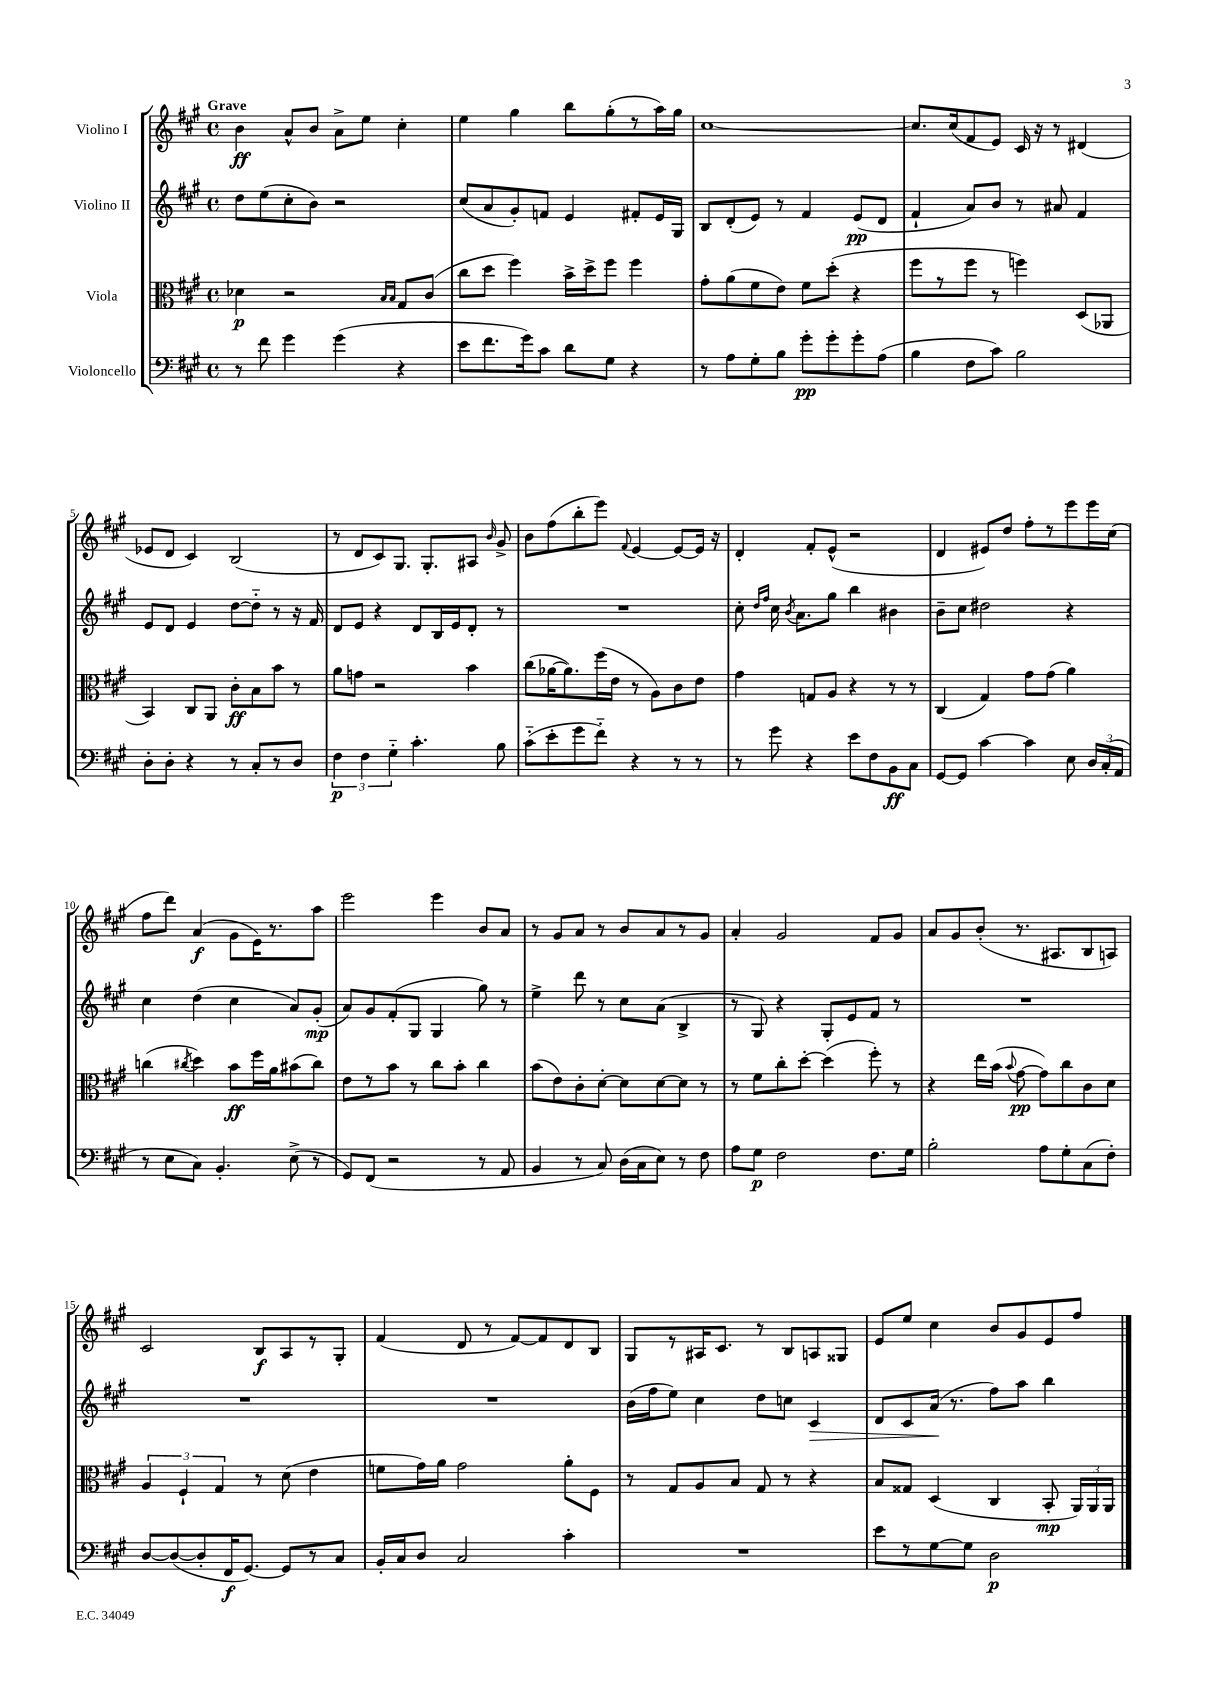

**kern	**dynam	**kern	**dynam	**kern	**dynam	**kern	**dynam
*part4	*part4	*part3	*part3	*part2	*part2	*part1	*part1
*staff4	*staff4	*staff3	*staff3	*staff2	*staff2	*staff1	*staff1
*I"Violoncello	*	*I"Viola	*	*I"Violino II	*	*I"Violino I	*
*clefF4	*	*clefC3	*	*clefG2	*	*clefG2	*
*k[f#c#g#]	*	*k[f#c#g#]	*	*k[f#c#g#]	*	*k[f#c#g#]	*
*M4/4	*	*M4/4	*	*M4/4	*	*M4/4	*
*met(c)	*	*met(c)	*	*met(c)	*	*met(c)	*
=1	=1	=1	=1	=1	=1	=1	=1
!	!	!	!	!	!	!LO:TX:a:B:t=Grave	!
8r	.	4d-X\	p	8dd\L	.	4b\	ff
8f#\	.	.	.	(8ee\	.	.	.
4g#\	.	2r	.	8cc#'\	.	8a^^/L	.
.	.	.	.	8b\J)	.	8b/J	.
(4g#\	.	.	.	2r	.	8a^\L	.
.	.	.	.	.	.	8ee\J	.
.	.	16qqB/LL	.	.	.	.	.
.	.	16qqB/JJ	.	.	.	.	.
4r	.	8G#/L	.	.	.	4cc#'\	.
.	.	(8c#/J	.	.	.	.	.
=2	=2	=2	=2	=2	=2	=2	=2
8e\L	.	8cc#\L	.	(8cc#/L	.	4ee\	.
8.f#\	.	8dd\J	.	8a/	.	.	.
.	.	4ff#\)	.	8g#'/)	.	4gg#\	.
16g#\k)	.	.	.	.	.	.	.
8c#\J	.	.	.	8fn/J	.	.	.
8d\L	.	16b^\LL	.	4e/	.	8bb\L	.
.	.	16dd^\J	.	.	.	.	.
8G#\J	.	8ff#\J	.	.	.	(8gg#'\	.
4r	.	4ff#\	.	8f#X'/L	.	8r	.
.	.	.	.	16e/L	.	16aa\L)	.
.	.	.	.	16G#/JJ	.	16gg#\JJ	.
=3	=3	=3	=3	=3	=3	=3	=3
8r	.	8g#'\L	.	8B/L	.	[1cc#	.
8A\L	.	(8a\	.	(8d'/	.	.	.
8G#'\	.	8f#\	.	8e/J)	.	.	.
8B\J	.	8e\J)	.	8r	.	.	.
8g#'\L	pp	8f#\L	.	4f#/	.	.	.
8g#'\	.	(8dd'\J	.	.	.	.	.
8g#'\	.	4r	.	(8e/L	pp	.	.
(8A\J	.	.	.	8d/J	.	.	.
=4	=4	=4	=4	=4	=4	=4	=4
4B\	.	8ff#\L	.	4f#`/	.	8.cc#/L]	.
.	.	8r	.	.	.	.	.
.	.	.	.	.	.	(16cc#/k	.
8F#\L	.	8ff#\J	.	8a/L)	.	8f#/	.
8c#\J)	.	8r	.	8b/J	.	8e/J)	.
2B\	.	4ffn\)	.	8r	.	16c#/	.
.	.	.	.	.	.	16r	.
.	.	.	.	8a#X/	.	8r	.
.	.	(8D/L	.	4f#/	.	(4d#X/	.
.	.	8AA-X/J	.	.	.	.	.
!!LO:LB:g=z
=5	=5	=5	=5	=5	=5	=5	=5
8D'\L	.	4BB/)	.	8e/L	.	8e-X/L	.
8D'\J	.	.	.	8d/J	.	8d/J	.
4r	.	8C#/L	.	4e/	.	4c#/)	.
.	.	8AA/J	.	.	.	.	.
8r	.	8c#'\L	ff	[8dd\L	.	(2B/	.
8C#'/L	.	8B\	.	8dd\J]	.	.	.
8r	.	8b\J	.	8r	.	.	.
8D/J	.	8r	.	16r	.	.	.
.	.	.	.	16f#/	.	.	.
=6	=6	=6	=6	=6	=6	=6	=6
6F#\	p	8a\L	.	8d/L	.	8r	.
.	.	8gn\J	.	8e/J	.	8d/L	.
6F#\	.	.	.	.	.	.	.
.	.	2r	.	4r	.	8c#/)	.
6G#\	.	.	.	.	.	.	.
.	.	.	.	.	.	8.G#/J	.
4.c#'\	.	.	.	8d/L	.	.	.
.	.	.	.	.	.	8.G#'/L	.
.	.	.	.	16B/L	.	.	.
.	.	.	.	16e/J	.	.	.
.	.	4b\	.	8d'/J	.	8A#X/J	.
.	.	.	.	.	.	16qqb/	.
8B\	.	.	.	8r	.	8g#^/	.
=7	=7	=7	=7	=7	=7	=7	=7
(8c#\L	.	(8cc#\L	.	1r	.	8b\L	.
8e'\	.	[16a-X\K	.	.	.	(8ff#\	.
.	.	8.a-\])	.	.	.	.	.
8g#\	.	.	.	.	.	8bb'\	.
8f#\J)	.	(16ff#\L	.	.	.	8eee\J)	.
.	.	16e\JJ	.	.	.	.	.
.	.	.	.	.	.	8qqf#/	.
4r	.	8r	.	.	.	[4e/	.
.	.	8A\L)	.	.	.	.	.
8r	.	8c#\	.	.	.	8e/L_	.
8r	.	8e\J	.	.	.	16e/Jk]	.
.	.	.	.	.	.	16r	.
=8	=8	=8	=8	=8	=8	=8	=8
8r	.	4g#\	.	8cc#'\	.	4d'/	.
.	.	.	.	16qqdd/LL	.	.	.
.	.	.	.	16qqff#/JJ	.	.	.
8g#\	.	.	.	16cc#\	.	.	.
.	.	.	.	8qb/	.	.	.
.	.	.	.	8.a\L	.	.	.
4r	.	8Gn/L	.	.	.	8f#'/L	.
.	.	8A/J	.	8gg#\J	.	(8e^^/J	.
8e\L	.	4r	.	4bb\	.	2r	.
8F#\	.	.	.	.	.	.	.
8BB\	ff	8r	.	4b#X\	.	.	.
8C#\J	.	8r	.	.	.	.	.
=9	=9	=9	=9	=9	=9	=9	=9
[8GG#/L	.	(4C#/	.	8b~\L	.	4d/	.
8GG#/J]	.	.	.	8cc#\J	.	.	.
[4c#\	.	4G#/)	.	2dd#X\	.	8e#X/L)	.
.	.	.	.	.	.	8dd/J	.
4c#\]	.	8g#\L	.	.	.	8ff#'\L	.
.	.	(8g#\J	.	.	.	8r	.
8E\	.	4a\)	.	4r	.	8eee\	.
24D/LL	.	.	.	.	.	16eee\L	.
(24C#'/	.	.	.	.	.	.	.
.	.	.	.	.	.	(16cc#\JJ	.
24AA/JJ	.	.	.	.	.	.	.
!!LO:LB:g=z
=10	=10	=10	=10	=10	=10	=10	=10
8r	.	(4ccn\	.	4cc#\	.	8ff#\L	.
8E\L	.	.	.	.	.	8ddd\J)	.
.	.	8qcc#X/	.	.	.	.	.
8C#\J)	.	4dd\)	.	(4dd\	.	(4a/	f
4.BB'/	.	.	.	.	.	.	.
.	.	8b\L	ff	4cc#\	.	8g#\L	.
.	.	16ff#\L	.	.	.	16e\K)	.
.	.	16a\J	.	.	.	8.r	.
(8E^\	.	(8b#X\	.	8a/L)	.	.	.
8r	.	8cc#\J)	.	(8g#'/J	mp	8aa\J	.
=11	=11	=11	=11	=11	=11	=11	=11
8GG#/L)	.	8e\L	.	8a/L)	.	2eee\	.
(8FF#/J	.	8r	.	8g#/	.	.	.
2r	.	8b\J	.	(8f#'/	.	.	.
.	.	8r	.	8G#/J	.	.	.
.	.	8cc#\L	.	4G#/	.	4eee\	.
.	.	8b'\J	.	.	.	.	.
8r	.	4cc#\	.	8gg#\)	.	8b/L	.
8AA/	.	.	.	8r	.	8a/J	.
=12	=12	=12	=12	=12	=12	=12	=12
4BB/	.	(8b\L	.	4ee^\	.	8r	.
.	.	8e\)	.	.	.	8g#/L	.
8r	.	8c#'\	.	8ddd\	.	8a/J	.
8C#/)	.	[8d'\J	.	8r	.	8r	.
(16D\LL	.	8d\L]	.	8cc#\L	.	8b/L	.
16C#\J	.	.	.	.	.	.	.
8E\J)	.	[8d\	.	(8a\J	.	8a/	.
8r	.	8d\J]	.	4B^/	.	8r	.
8F#\	.	8r	.	.	.	8g#/J	.
=13	=13	=13	=13	=13	=13	=13	=13
8A\L	.	8r	.	8r	.	4a'/	.
8G#\J	p	8f#\L	.	8G#/)	.	.	.
2F#\	.	8cc#'\	.	4r	.	2g#/	.
.	.	[8dd'\J	.	.	.	.	.
.	.	(4dd\]	.	8G#'/L	.	.	.
.	.	.	.	8e/	.	.	.
8.F#\L	.	8ff#'\)	.	8f#/J	.	8f#/L	.
.	.	8r	.	8r	.	8g#/J	.
16G#\Jk	.	.	.	.	.	.	.
=14	=14	=14	=14	=14	=14	=14	=14
2B'\	.	4r	.	1r	.	8a/L	.
.	.	.	.	.	.	8g#/	.
.	.	16ee\LL	.	.	.	(8b'/J	.
.	.	(16b\JJ	.	.	.	.	.
.	.	8qqb/	.	.	.	.	.
.	.	[8g#\	pp	.	.	8.r	.
8A\L	.	8g#\L])	.	.	.	.	.
.	.	.	.	.	.	8.A#X/L	.
8G#'\	.	8cc#\	.	.	.	.	.
(8C#\	.	8c#\	.	.	.	8B/	.
8F#'\J)	.	8d\J	.	.	.	8An/J)	.
!!LO:LB:g=z
=15	=15	=15	=15	=15	=15	=15	=15
[8D/L	.	6A/	.	1r	.	2c#/	.
(8D/_	.	.	.	.	.	.	.
.	.	6F#`/	.	.	.	.	.
8D'/]	.	.	.	.	.	.	.
.	.	6G#/	.	.	.	.	.
16FF#/K	f	.	.	.	.	.	.
[8.GG#/J)	.	.	.	.	.	.	.
.	.	8r	.	.	.	8B/L	f
8GG#/L]	.	(8d\	.	.	.	8A/	.
8r	.	4e\	.	.	.	8r	.
8C#/J	.	.	.	.	.	8G#'/J	.
=16	=16	=16	=16	=16	=16	=16	=16
16BB'/LL	.	8fn\L	.	1r	.	(4f#/	.
16C#/J	.	.	.	.	.	.	.
8D/J	.	16g#\L)	.	.	.	.	.
.	.	16a\JJ	.	.	.	.	.
2C#/	.	2g#\	.	.	.	8d/	.
.	.	.	.	.	.	8r	.
.	.	.	.	.	.	[8f#/L)	.
.	.	.	.	.	.	8f#/]	.
4c#'\	.	8a'\L	.	.	.	8d/	.
.	.	8F#\J	.	.	.	8B/J	.
=17	=17	=17	=17	=17	=17	=17	=17
1r	.	8r	.	(16b\LL	.	8G#/L	.
.	.	.	.	16ff#\J	.	.	.
.	.	8G#/L	.	8ee\J)	.	8r	.
.	.	8A/	.	4cc#\	.	16A#X/K	.
.	.	.	.	.	.	8.c#/J	.
.	.	8B/J	.	.	.	.	.
.	.	8G#/	.	8dd\L	.	8r	.
.	.	8r	.	8ccn\J	.	8B/L	.
!	!	!	!	!	!LO:HP:b	!	!
.	.	4r	.	4c#/	>	8An/	.
.	.	.	.	.	.	8G##X/J	.
=18	=18	=18	=18	=18	=18	=18	=18
8e\L	.	8B/L	.	8d/L	.	8e/L	.
8r	.	8G##X/J	.	8c#/	.	8ee/J	.
[8G#\	.	(4D/	.	(16a/Jk	.	4cc#\	.
.	.	.	.	8.r	]	.	.
8G#\J]	.	.	.	.	.	.	.
2D\	p	4C#/	.	8ff#\L)	.	8b/L	.
.	.	.	.	8aa\J	.	8g#/	.
.	.	8BB'/	mp	4bb\	.	8e/	.
.	.	24AA/LL)	.	.	.	8ff#/J	.
.	.	24AA/	.	.	.	.	.
.	.	24AA/JJ	.	.	.	.	.
==	==	==	==	==	==	==	==
*-	*-	*-	*-	*-	*-	*-	*-
